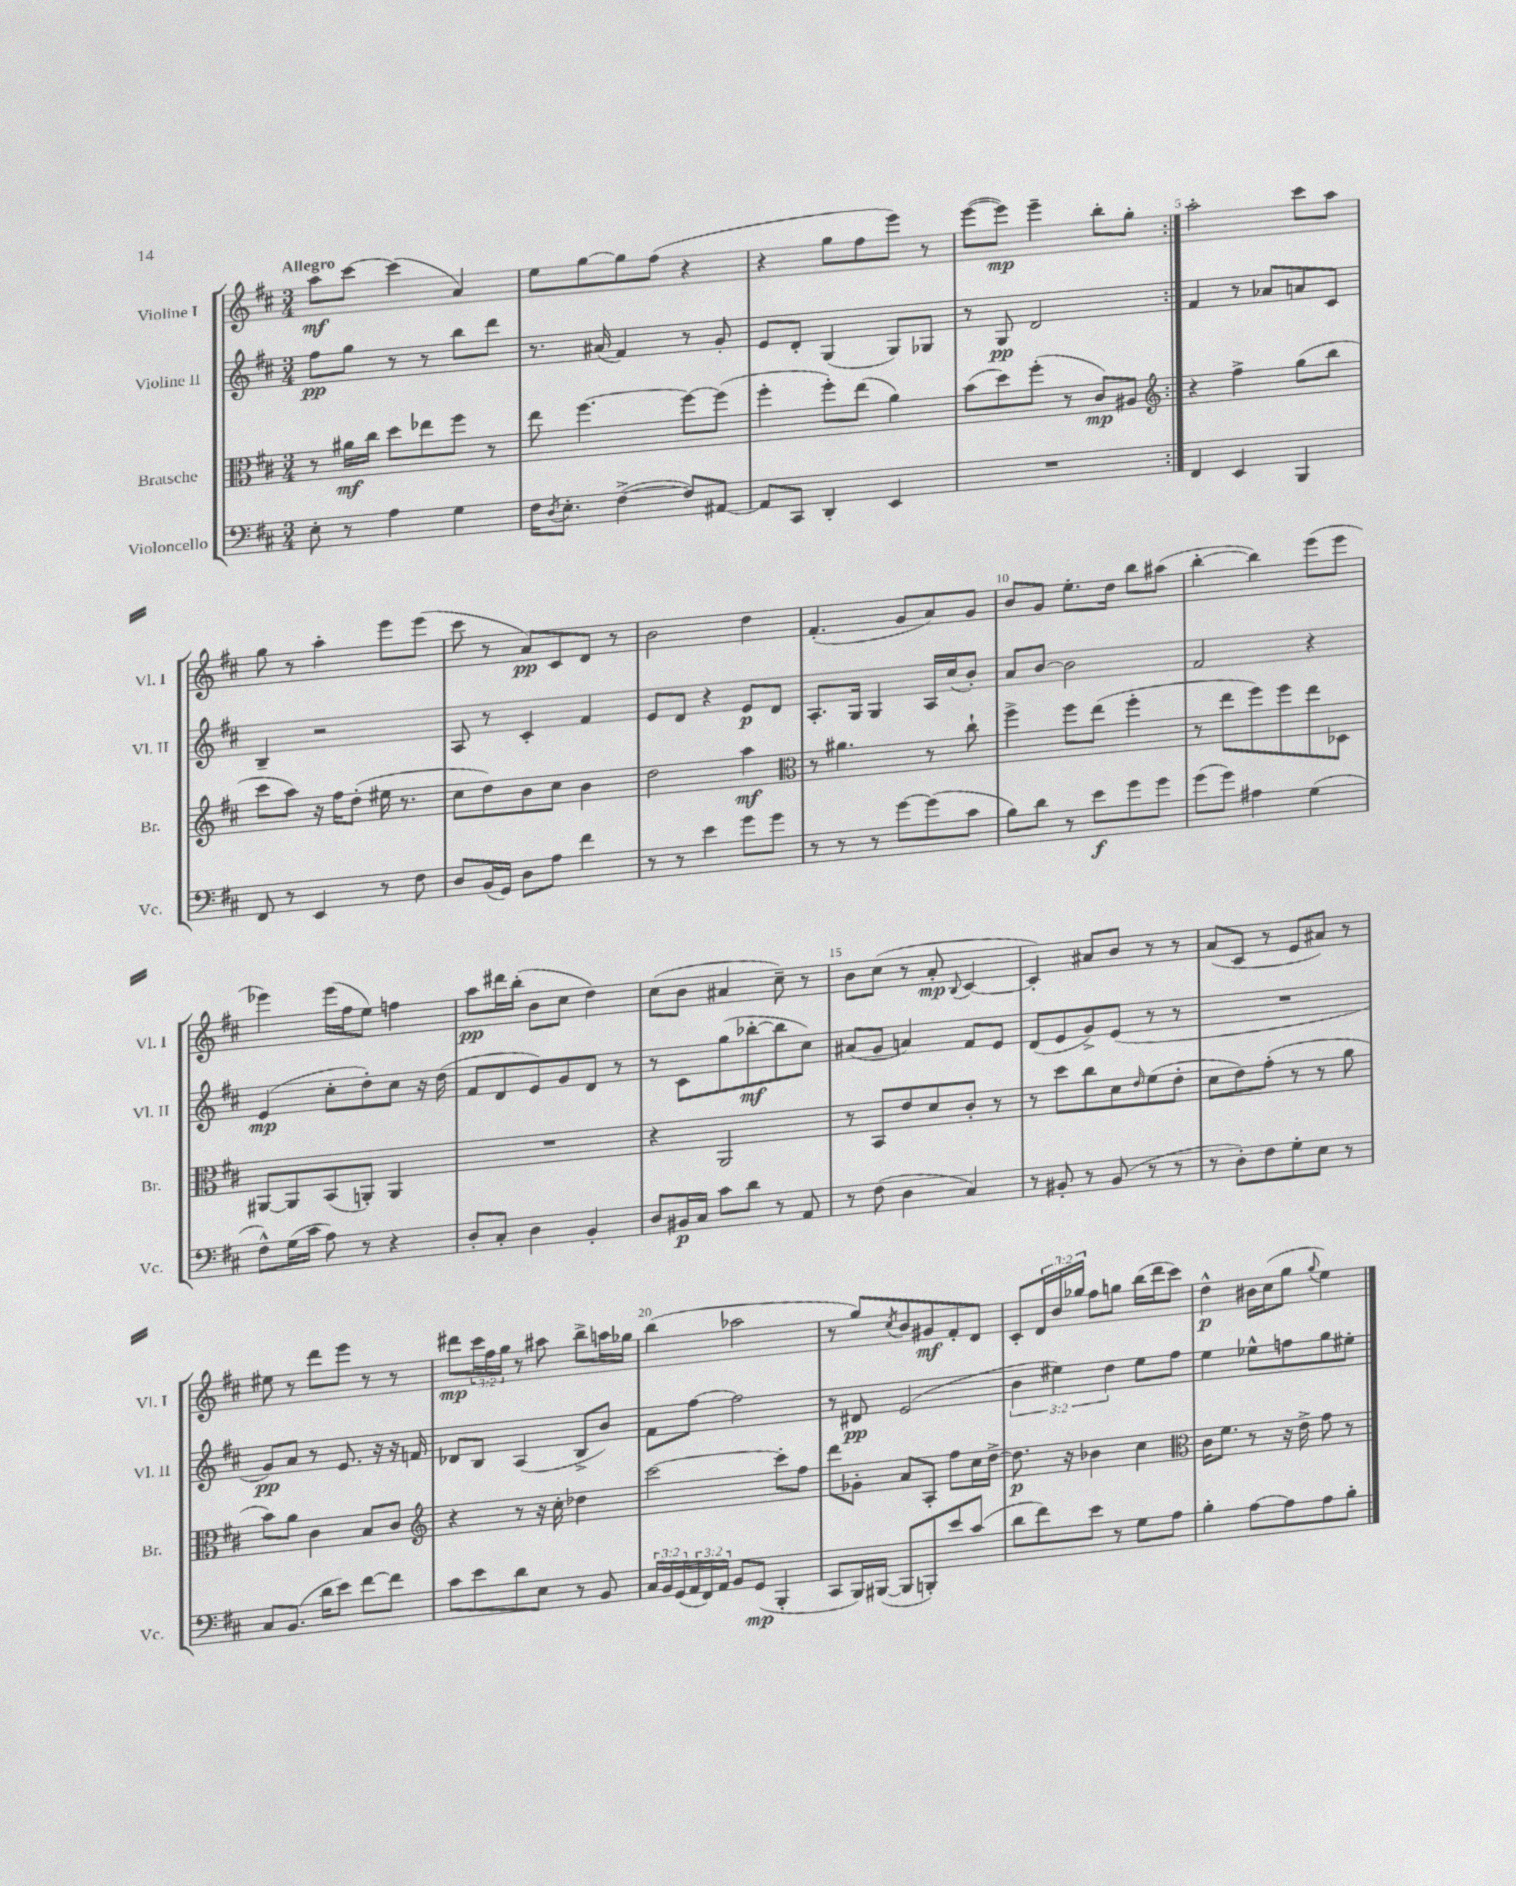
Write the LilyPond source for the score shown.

<<
\new StaffGroup <<
\new Staff = "s0" \with { instrumentName = "Violine I" shortInstrumentName = "Vl. I" } {
    \clef treble \key d \major \numericTimeSignature \time 3/4 \override Staff.TupletNumber.text = #tuplet-number::calc-fraction-text \tempo "Allegro"
    \repeat volta 2 { a''8\mf cis'''8~ cis'''4( a'4) |
    e''8 g''8~ g''8 fis''8( r4 |
    r4 g''8 fis''8 e'''8) r8 |
    e'''8~( e'''8\mp) e'''4-- b''8-. g''8-. | }
    a''2-. cis'''8 a''8 |
    g''8 r8 a''4-. e'''8 e'''8( |
    cis'''8 r8 a'8\pp) cis'8 d'8 r8 |
    b'2 d''4 |
    fis'4.-.( g'8 a'8) g'8 |
    b'8 g'8 e''8.-. d''16 b''8 ais''8( |
    b''4~-. b''4) e'''8( e'''8 |
    ees'''4) ees'''16( fis''16 e''8) f''4 |
    a''8\pp dis'''16 b''16-.( b'8 cis''8 d''4) |
    cis''8( b'8 ais'4 cis''8--) r8 |
    b'8 cis''8( r8 a'8-.\mp \appoggiatura { b8 } cis'4~ |
    cis'4-.) ais'8 b'8 r8 r8 |
    a'8( cis'8 r8 e'8 ais'8) r8 |
    eis''8 r8 d'''8 e'''8 r8 r8 |
    dis'''8\mp \tuplet 3/2 { cis'''16 fis''16 g''16 } r8 ais''8 b''8-> a''16 ges''16 |
    b''4( aes''2 |
    r8 g''8) \acciaccatura { cis''8 } b'8 gis'8\mf fis'8-. d'8 |
    cis'8-. \tuplet 3/2 { d'16 b'16 ges''16 } fis''8 g''8 b''16( d'''16 cis'''8) |
    d''4-^\p bis'16 cis''16( g''8 \appoggiatura { g''8 } e''4) \bar "|." |
}
\new Staff = "s1" \with { instrumentName = "Violine II" shortInstrumentName = "Vl. II" } {
    \clef treble \key d \major \numericTimeSignature \time 3/4 \override Staff.TupletNumber.text = #tuplet-number::calc-fraction-text
    \repeat volta 2 { fis''8\pp g''8 r8 r8 b''8 d'''8 |
    r8. ais'16( fis'4) r8 g'8-. |
    e'8 d'8-. g4( g8) ges8 |
    r8 g8\pp d'2 | }
    fis'4 r8 aes'8 a'8 cis'8 |
    b4-- r2 |
    a8 r8 cis'4-. fis'4 |
    e'8 d'8 r4 e'8\p d'8 |
    a8.-. g16 g4 a16 cis''16( b'8-.) |
    a'8 b'8~ b'2 |
    fis'2 r4 |
    e'4\mp( cis''8-. d''8-.) cis''8 r16 d''16( |
    fis'8 d'8 e'8) g'8 d'8 r8 |
    r8 cis'8 g''8( bes''8~-.\mf bes''8 cis''8) |
    ais'8( g'8 a'4) fis'8 e'8 |
    d'8( e'8 g'8->) e'8( r8 r8 |
    R2. |
    g'8\pp) a'8 r8 e'8. r16 r16 f'16 |
    des'8 b8 a4( b8-> b'8) |
    fis'8 fis''8~ fis''2 |
    r8 dis'8\pp e'2( |
    \tuplet 3/2 { b'4 eis''4) d''4 } eis''8 fis''8 |
    e''4 ees''8-^ f''8 g''8 eis''8-. \bar "|." |
}
\new Staff = "s2" \with { instrumentName = "Bratsche" shortInstrumentName = "Br." } {
    \clef alto \key d \major \numericTimeSignature \time 3/4
    \repeat volta 2 { r8 ais'16\mf cis''16 d''8 ees''8 fis''8 r8 |
    e''8 fis''4.~ fis''8~ fis''8( |
    fis''4-. fis''8-.) e''8( a'4) |
    b'8( d''8) fis''8-.( r8 cis'8\mp) ais8 | }
    \clef treble r4 fis''4-> g''8( b''8 |
    cis'''8 a''8) r16 fis''16 d''8-.( eis''16 r8. |
    cis''8 d''8) b'8 cis''8 b'4 |
    d''2 a''4\mf |
    \clef alto r8 ais'4. r8 cis''8-! |
    fis''4-> fis''8 e''8( fis''4-. |
    r8 e''8 fis''8) fis''8 e''8 des8 |
    ais,8~ ais,8 b,8( a,8-.) a,4 |
    R2. |
    r4 a,2 |
    r8 b,8 e'8 d'8 cis'8-. r8 |
    r8 d''8 cis''8 d'8 \grace { e'16 } fis'8( e'8-. |
    d'8 e'8) g'8-.( r8 r8 a'8 |
    b'8) a'8 cis'4 b8 cis'8 |
    \clef treble r4 r8 r16 cis''16-. des''4 |
    cis'''2~ cis'''8-. fis''8 |
    d'''8 ges'8-. a'8 a8-. fis''8 cis''16 d''16~-> |
    d''8.\p r16 bes'4 cis''4 |
    \clef alto cis'16 fis'8. r8 r16 e'16-> g'8 r8 \bar "|." |
}
\new Staff = "s3" \with { instrumentName = "Violoncello" shortInstrumentName = "Vc." } {
    \clef bass \key d \major \numericTimeSignature \time 3/4 \override Staff.TupletNumber.text = #tuplet-number::calc-fraction-text
    \repeat volta 2 { e8-. r8 a4 g4 |
    fis16 \acciaccatura { d8 } e8.-. fis4~->( fis8) ais,8~ |
    ais,8 cis,8 d,4-. e,4 |
    R2. | }
    fis,4 e,4 b,,4 |
    fis,8 r8 e,4 r8 fis8 |
    d8 b,16( g,16) d8 a8 fis'4 |
    r8 r8 e'4 g'8 g'8 |
    r8 r8 r8 g'8~ g'8( cis'8 |
    b8) d'8 r8 e'8\f g'8 g'8 |
    g'8( g'8) ais4 g4( |
    fis8-^) g16( cis'16 a8) r8 r4 |
    d8-. cis8-. d4 b,4-. |
    d8 bis,16\p cis16 cis'8 d'8 r8 a,8 |
    r8 fis8( d4 cis4) |
    r8 bis,8-. r8 bis,8( r8 r8 |
    r8 d8-.) fis8 g8-. e8 r8 |
    cis8 b,8.( d'16 e'8) fis'8~ fis'8 |
    cis'8 e'8 d'8 e8 r8 b,8 |
    \tuplet 3/2 { cis16 b,16 g,16( } \tuplet 3/2 { a,16 fis,16) a,16 } b,8 g,8\mp( b,,4-. |
    cis,8 b,,16) bis,,16~( bis,,8 b,,8-.) e'8 cis'8( |
    d'8 fis'8) e'8 r8 g8 a8 |
    b4-. a8~ a8 a8 b8-. \bar "|." |
}
>>
>>
\layout { \context { \Score \override BarNumber.break-visibility = ##(#f #t #t) barNumberVisibility = #(every-nth-bar-number-visible 5) } }
